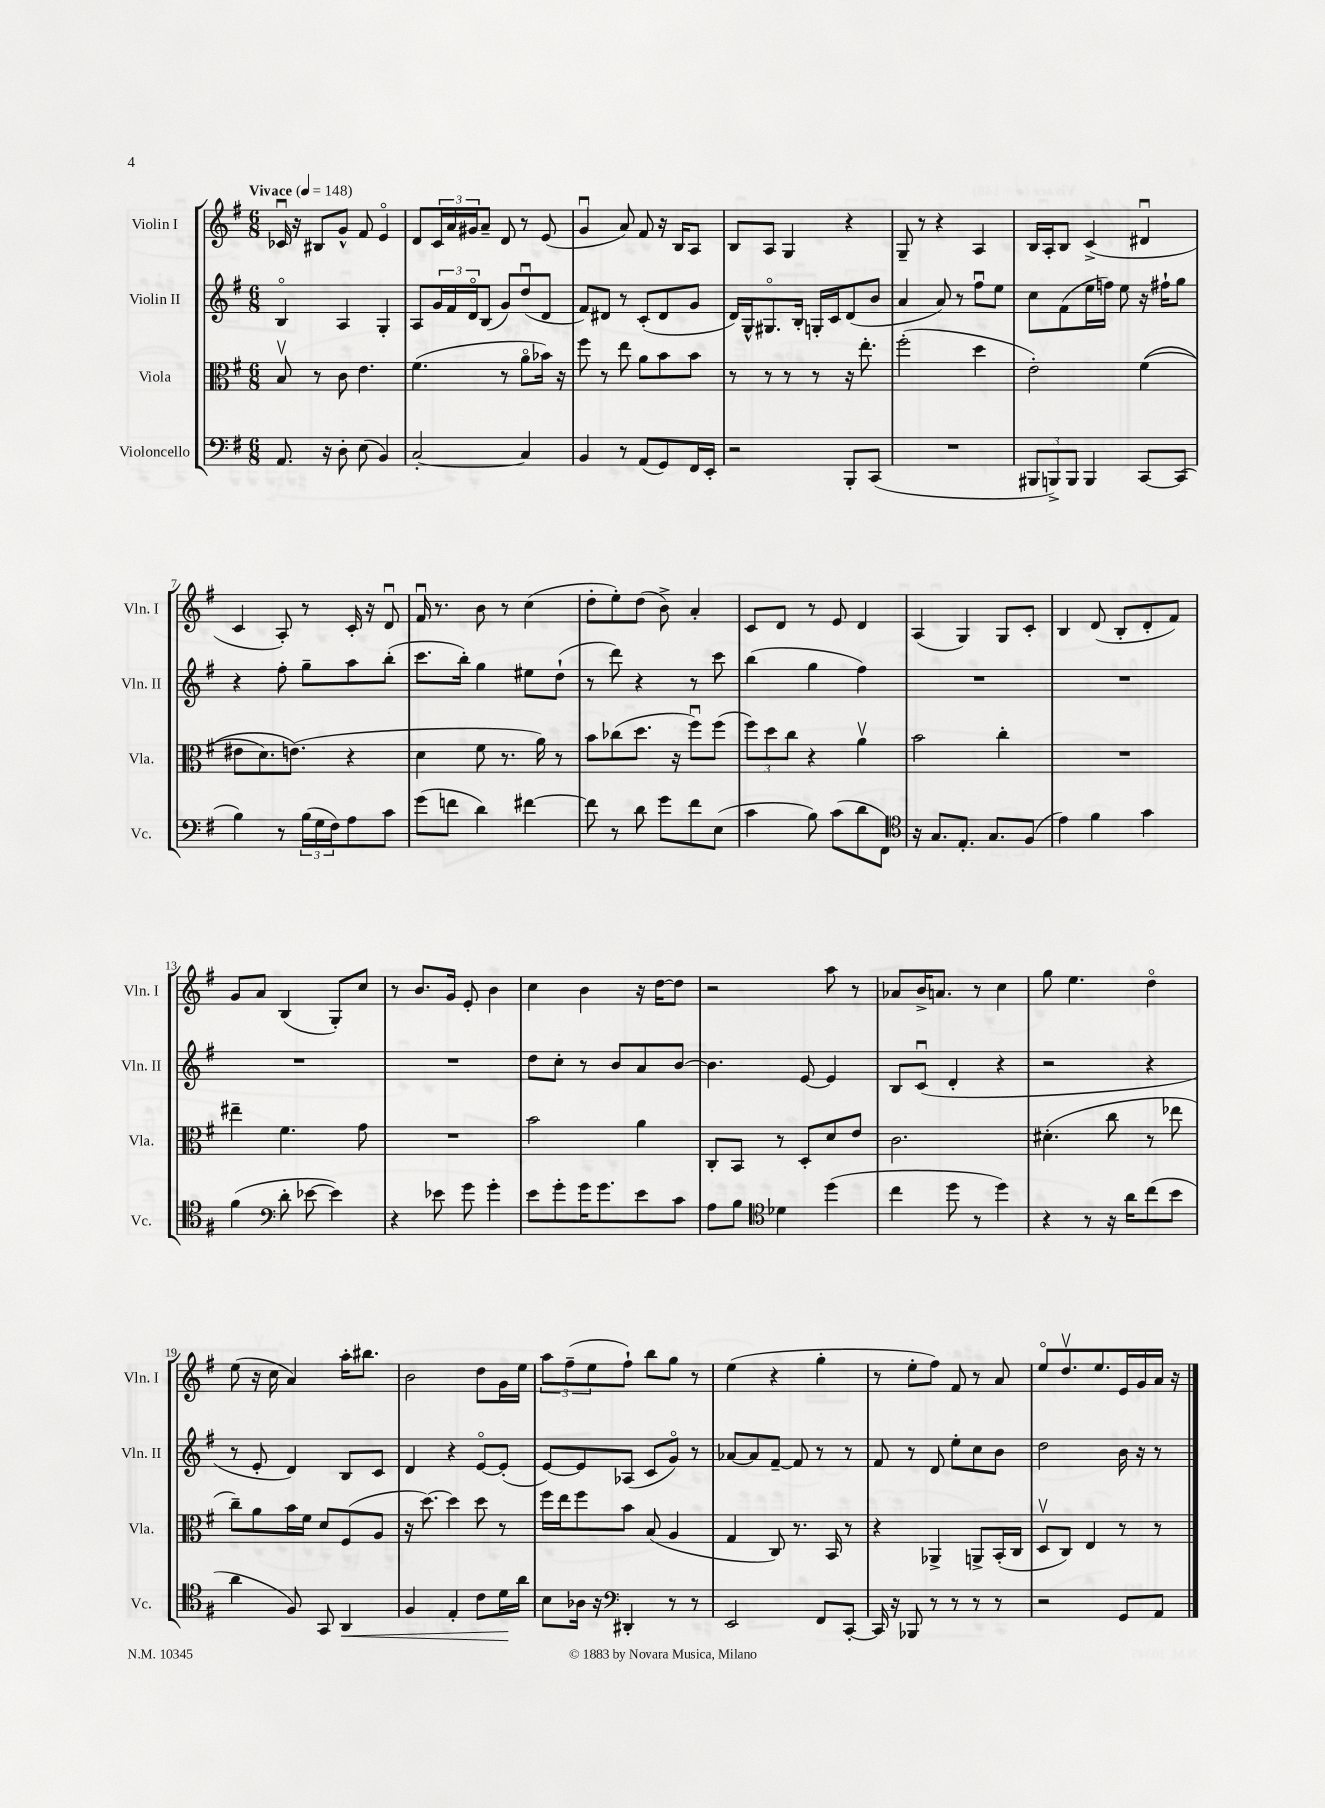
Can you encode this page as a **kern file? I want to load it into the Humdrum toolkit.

**kern	**dynam	**kern	**kern	**kern
*part4	*part4	*part3	*part2	*part1
*staff4	*staff4	*staff3	*staff2	*staff1
*I"Violoncello	*	*I"Viola	*I"Violin II	*I"Violin I
*I'Vc.	*	*I'Vla.	*I'Vln. II	*I'Vln. I
*clefF4	*	*clefC3	*clefG2	*clefG2
*k[f#]	*	*k[f#]	*k[f#]	*k[f#]
*M6/8	*	*M6/8	*M6/8	*M6/8
*MM148	*	*MM148	*MM148	*MM148
=1	=1	=1	=1	=1
!	!	!	!	!LO:TX:a:B:t=Vivace
8.AA/	.	8Bv/	4B/	16c-Xu/
.	.	.	.	16r
.	.	8r	.	8B#X/L
16r	.	.	.	.
8D'\	.	8c\	4A/	8g^^/J
(8E\	.	4.e\	.	8f#/
4BB/)	.	.	4G'/	4e/
=2	=2	=2	=2	=2
[2C'/	.	(4.f#\	8A/L	8d/L
.	.	.	24g/L	24c/L
.	.	.	24f#/	24a/
.	.	.	24d/J	24g#X/J
.	.	.	(8B/J	8a~/J
.	.	8r	8g/L)	8d/
4C/]	.	8a\L	(8ddu/	8r
.	.	16b-X\Jk)	8d/J	(8e/
.	.	16r	.	.
=3	=3	=3	=3	=3
4BB/	.	8ff#\	8f#/L)	4gu/
.	.	8r	8d#X/J	.
8r	.	8ee\	8r	8a/)
(8AA/L	.	8a\L	(8c'/L	8f#/
8GG/)	.	8b\	8d#/	16r
.	.	.	.	16B/KL
16FF#/L	.	8b\J	8g/J	8A/J
16EE'/JJ	.	.	.	.
=4	=4	=4	=4	=4
2r	.	8r	16d/LL)	8B/L
.	.	.	16G^^/J	.
.	.	8r	8.G#X/	8A/J
.	.	8r	.	4G/
.	.	.	16B'/Jk	.
.	.	8r	16Gn'/LL	.
.	.	.	16c/J	.
8BBB'/L	.	16r	(8d/	4r
.	.	8.ee'\	.	.
(8CC/J	.	.	8b/J	.
=5	=5	=5	=5	=5
2.r	.	(2ff#'\	4a/	8G~/
.	.	.	.	8r
.	.	.	8a/)	4r
.	.	.	8r	.
.	.	4dd\	8ff#u\L	4A/
.	.	.	8ee\J	.
=6	=6	=6	=6	=6
12BBB#X/L	.	2e'\)	8cc\L	16B/LL
.	.	.	.	16A'/J
12BBBn^/)	.	.	.	.
.	.	.	(8f#\	8B/J
12BBB/J	.	.	.	.
4BBB/	.	.	16ee\L	(4c^/
.	.	.	16ffn\JJ)	.
.	.	.	8ee\	.
[8CC/L	.	((4f#\	16r	4d#Xu/
.	.	.	16ff#X`\KL	.
(8CC/J]	.	.	8gg\J	.
!!LO:LB:g=z
=7	=7	=7	=7	=7
4B\)	.	8e#X\L	4r	4c/
.	.	8.d\)	.	.
8r	.	.	8ff#'\	8A'/)
.	.	(8.en\J)	.	.
(24B\LL	.	.	8gg~\L	8r
24G\	.	.	.	.
24F#\J)	.	.	.	.
8A\	.	4r	8aa\	16c'/
.	.	.	.	16r
8c\J	.	.	(8bb'\J	8du/
=8	=8	=8	=8	=8
(8g\L	.	4d\	8.ccc\L	16f#u/
.	.	.	.	8.r
8fn\J	.	.	.	.
.	.	.	16bb'\Jk)	.
4d\)	.	8f#\	4gg\	8b\
.	.	8.r	.	8r
[4f#X\	.	.	8ee#X\L	(4cc\
.	.	16a\)	.	.
.	.	8r	(8dd`\J	.
=9	=9	=9	=9	=9
8f#\]	.	8b\L	8r	8dd'\L
8r	.	(8cc-X\	8ddd\)	8ee'\)
8d\	.	8.dd\J	4r	(8dd\J
8g\L	.	.	.	8b^\)
.	.	16r	.	.
8f#\	.	8ff#u\L)	8r	4a'/
(8E\J	.	(8ff#\J	8ccc\	.
=10	=10	=10	=10	=10
4c\	.	12ff#\L)	(4bb\	8c/L
.	.	12dd\	.	.
.	.	.	.	8d/J
.	.	12cc\J	.	.
8B\)	.	4r	4gg\	8r
(8c\L	.	.	.	8e/
8d\	.	4av\	4ff#\)	4d/
8FF#\J)	.	.	.	.
=11	=11	=11	=11	=11
*clefC4	*	*	*	*
16r	.	2b\	2.r	(4A/
8.G/L	.	.	.	.
8.E'/J	.	.	.	4G/)
8.G/L	.	.	.	.
.	.	4cc'\	.	8G/L
(8F#/J	.	.	.	8c'/J
=12	=12	=12	=12	=12
4e\)	.	2.r	2.r	4B/
4f#\	.	.	.	(8d/
.	.	.	.	8B'/L
4g\	.	.	.	8d'/
.	.	.	.	8f#/J)
!!LO:LB:g=z
=13	=13	=13	=13	=13
(4f#\	.	4ee#X~\	2.r	8g/L
.	.	.	.	8a/J
*clefF4	*	*	*	*
8d'\	.	4.f#\	.	(4B/
[8e-X\	.	.	.	.
4e-\])	.	.	.	8G'/L)
.	.	8g\	.	8cc/J
=14	=14	=14	=14	=14
4r	.	2.r	2.r	8r
.	.	.	.	8.b/L
8e-X\	.	.	.	.
.	.	.	.	16g/Jk
8g\	.	.	.	8e'/
4g'\	.	.	.	4b\
=15	=15	=15	=15	=15
8e\L	.	2b\	8dd\L	4cc\
8g'\	.	.	8cc'\J	.
16g\K	.	.	8r	4b\
8.g\	.	.	.	.
.	.	.	8b/L	.
8e\	.	4a\	8a/	16r
.	.	.	.	[16dd\KL
8c\J	.	.	[8b/J	8dd\J]
=16	=16	=16	=16	=16
8A\L	.	8C'/L	4.b\]	2r
8B\J	.	8BB/J	.	.
*clefC4	*	*	*	*
4d-X\	.	8r	.	.
.	.	8D'/L	[8e/	.
(4dd\	.	8d/	4e/]	8aa\
.	.	8e/J	.	8r
=17	=17	=17	=17	=17
4cc\	.	2.c\	8B/L	8a-X/L
.	.	.	(8cu/J	16b^/K
.	.	.	.	8.an/J
8dd\	.	.	4d'/	.
8r	.	.	.	8r
4dd\)	.	.	4r	4cc\
=18	=18	=18	=18	=18
4r	.	(4.d#X'\	2r	8gg\
.	.	.	.	4.ee\
8r	.	.	.	.
16r	.	8cc\	.	.
16a\KL	.	.	.	.
(8cc\	.	8r	4r	4dd\
8b\J	.	8ee-X\	.	.
!!LO:LB:g=z
=19	=19	=19	=19	=19
4a\	.	8cc~\L)	8r	(8ee\
.	.	8a\	8e'/	16r
.	.	.	.	16cc\
8F#/)	.	16b\L	4d/)	4a/)
.	.	16f#\JJ	.	.
8GG/	.	8d/L	.	.
!	!LO:HP:b	!	!	!
4AA/	<	(8F#/	8B/L	16aa'\KL
.	.	.	.	8.bb#X\J
.	.	8A/J	8c/J	.
=20	=20	=20	=20	=20
4F#/	.	16r	4d/	2b\
.	.	[8.dd\)	.	.
4E'/	.	4dd\]	4r	.
8c\L	.	8dd\	[8e/L	8dd\L
16d\L	.	8r	(8e'/J]	16g\L
16a\JJ	[	.	.	16ee\JJ
=21	=21	=21	=21	=21
8B\L	.	16ff#\LL	[8e/L)	12aa\L
.	.	16ee\J	.	.
.	.	.	.	(12ff#~\
16A-X\Jk	.	8ff#\	8e/]	.
.	.	.	.	12ee\
16r	.	.	.	.
*clefF4	*	*	*	*
4DD#X'/	.	8b\J	(8A-X/J	8ff#`\J)
.	.	(8B/	8c/L	8bb\L
8r	.	4A/	8g/J)	8gg\J
8r	.	.	8r	8r
=22	=22	=22	=22	=22
2EE/	.	4G/	[8a-X/L	(4ee\
.	.	.	8a-/]	.
.	.	8C/)	[8f#~/J	4r
.	.	8.r	8f#/]	.
8FF#/L	.	.	8r	4gg'\
.	.	16BB/	.	.
[8CC'/J	.	8r	8r	.
=23	=23	=23	=23	=23
16CC/]	.	4r	8f#/	8r
16r	.	.	.	.
8BBB-X/	.	.	8r	8ee'\L
8r	.	4AA-X^/	8d/	8ff#\J)
8r	.	.	8ee'\L	8f#/
8r	.	8AAn^/L	8cc\	8r
8r	.	(16BB'/L	8b\J	8a/
.	.	16C/JJ	.	.
=24	=24	=24	=24	=24
2r	.	8Dv/L	2dd\	8ee/L
.	.	8C/J)	.	8.ddv/
.	.	4E/	.	.
.	.	.	.	8.ee/
8GG/L	.	8r	16b\	16e/L
.	.	.	16r	16g/
8AA/J	.	8r	8r	16a/JJ
.	.	.	.	16r
==	==	==	==	==
*-	*-	*-	*-	*-
